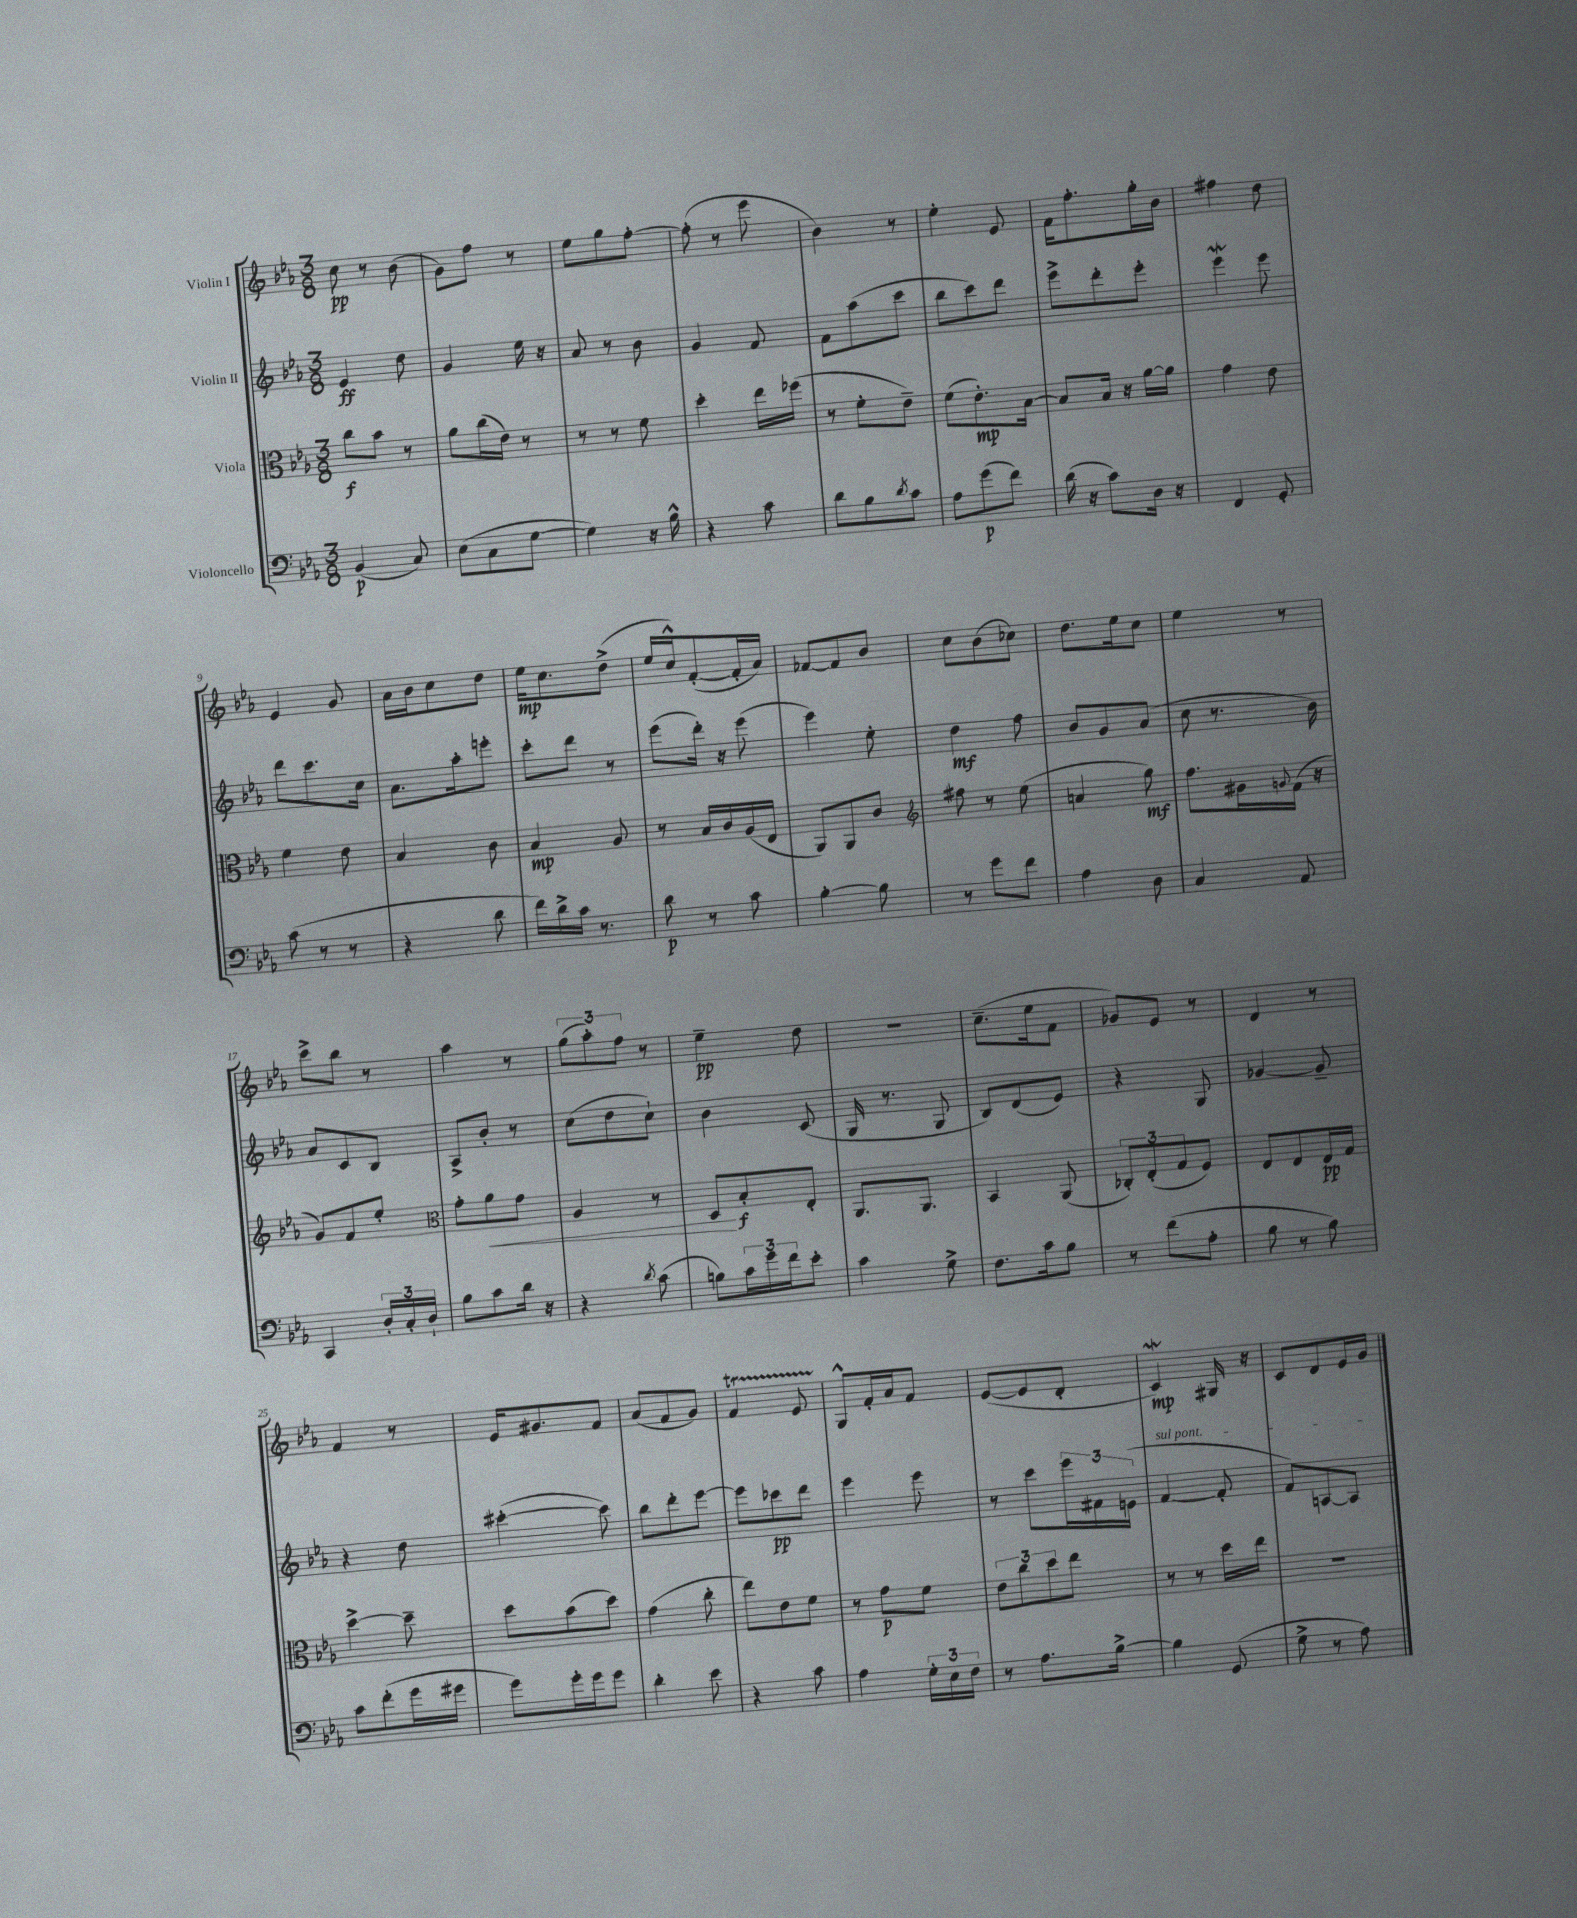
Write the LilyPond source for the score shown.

<<
\new StaffGroup <<
\new Staff = "s0" \with { instrumentName = "Violin I" } {
    \clef treble \key ees \major \numericTimeSignature \time 3/8
    c''8\pp r8 bes'8( |
    g'8) f''8 r8 |
    ees''8 g''8 f''8~-. |
    f''8-.( r8 ees'''8 |
    bes'4) r8 |
    ees''4-. ees'8 |
    f'16 f''8.-. g''16-. bes'16 |
    fis''4 d''8 |
    ees'4 g'8 |
    aes'16 bes'16 c''8 d''8 |
    ees''16\mp c''8. d''8->( |
    ees''16 c''16-^) f'8~-.( f'16-. aes'16) |
    fes'8~ fes'8 bes'8 |
    c''8 bes'8( ces''8) |
    d''8. ees''16 c''8 |
    ees''4 r8 |
    c'''8-> bes''8 r8 |
    aes''4 r8 |
    \tuplet 3/2 { g''8( aes''8-.) f''8 } r8 |
    ees''4--\pp d''8 |
    R4. |
    c''8.--( ees''16 f'8 |
    ges'8) ees'8 r8 |
    d'4 r8 |
    f'4 r8 |
    ees'16 gis'8. f'8 |
    aes'8( f'8 g'8) |
    f'4\startTrillSpan ees'8 |
    g8-^\stopTrillSpan f'16-. aes'16 f'8 |
    ees'8~( ees'8 d'8-. |
    c'4\mordent\mp) gis16 r16 |
    c'8 d'8 ees'16 g'16 \bar "|." |
}
\new Staff = "s1" \with { instrumentName = "Violin II" } {
    \clef treble \key ees \major \numericTimeSignature \time 3/8
    ees'4\ff d''8 |
    g'4 ees''16 r16 |
    aes'8 r8 bes'8 |
    g'4 f'8 |
    f'8 aes''8( c'''8 |
    bes''8 c'''8) d'''8 |
    ees'''8-> d'''8-. ees'''8-. |
    ees'''4\mordent ees'''8 |
    d'''8 c'''8. c''16 |
    aes'8. aes''16-. e'''8-. |
    c'''8-. d'''8 r8 |
    ees'''8( d'''16-.) r16 ees'''8( |
    ees'''4) ees''8-. |
    d''4\mf f''8 |
    bes'8 g'8 aes'8( |
    c''8 r8. bes'16) |
    aes'8 c'8 bes8 |
    aes8-> bes'8-. r8 |
    c''8( d''8 c''8-!) |
    bes'4 c'8( |
    g16 r8. g8 |
    bes8) d'8( ees'8) |
    r4 g8 |
    ges'4~ ges'8-- |
    r4 d''8 |
    cis'''4~-.( cis'''8) |
    bes''8 d'''8-. ees'''8~ |
    ees'''8 ces'''8\pp d'''8 |
    ees'''4 ees'''8 |
    r8 c'''8 \tuplet 3/2 { ees'''16 fis'16 e'16( } |
    \once \override TextSpanner.bound-details.left.text = \markup { \italic "sul pont." } f'4~\startTextSpan f'8-. |
    f'8) a8~ a8\stopTextSpan \bar "|." |
}
\new Staff = "s2" \with { instrumentName = "Viola" } {
    \clef alto \key ees \major \numericTimeSignature \time 3/8
    c''8\f bes'8 r8 |
    aes'8 c''16( ees'16) r8 |
    r8 r8 f'8 |
    d''4-. ees''16 fes''16( |
    r8 f'8-. ees'8--) |
    f'8( ees'8.-.\mp) bes16~ |
    bes8 bes16 r16 aes'16~ aes'16 |
    g'4 ees'8 |
    f'4 ees'8 |
    bes4 c'8 |
    bes4\mp aes8 |
    r8 bes16 c'16 aes16( ees16 |
    aes,8) aes,8 c'8 |
    \clef treble fis''8 r8 ees''8( |
    a'4 g''8\mf) |
    f''8. gis'16 \appoggiatura { g'8 } f'16( r16 |
    g'8) f'8 ees''8-. |
    \clef alto g'8-. aes'8\< g'8 |
    aes4 r8 |
    d8\! bes8-.\f ees8-. |
    aes,8. aes,8. |
    bes,4 aes,8( |
    \tuplet 3/2 { ces8-.) ees8-.( g8 } f8) |
    ees8 ees8 ees16\pp g16 |
    d''4~-> d''8-- |
    d''8 bes'8( d''8) |
    g'4( c''8-. |
    ees''8) ees'8 f'8 |
    r8 g'8\p f'8 |
    \tuplet 3/2 { ees'8 c''8 d''8 } ees''8 |
    r8 r8 d''16 ees''16 |
    R4. \bar "|." |
}
\new Staff = "s3" \with { instrumentName = "Violoncello" } {
    \clef bass \key ees \major \numericTimeSignature \time 3/8
    bes,4\p( c8) |
    ees8( c8 g8~ |
    g4) r16 bes16-^ |
    r4 c'8 |
    d'8 bes8 \acciaccatura { d'8 } c'8 |
    aes8 g'8\p( f'8) |
    d'16( r16 c'8) d16 r16 |
    f,4 g,8-. |
    c'8( r8 r8 |
    r4 d'8 |
    f'16) d'16-> c'16 r8. |
    d'8\p r8 c'8 |
    bes4~-. bes8 |
    r8 g'8 f'8 |
    aes4 d8 |
    c4 aes,8 |
    c,4 \tuplet 3/2 { d16-. c16-. d16-! } |
    bes8 c'8 d'16 r16 |
    r4 \acciaccatura { d'8 } c'8( |
    b8) \tuplet 3/2 { c'16 g'16 f'16 } ees'8-. |
    c'4 g8-> |
    f8. c'16 bes8 |
    r8 f'8( aes8-. |
    bes8 r8 bes8) |
    c'8 f'8-.( g'16 gis'16 |
    g'8) g'16-. g'16 g'8 |
    d'4-. ees'8 |
    r4 c'8 |
    aes4 \tuplet 3/2 { g16-. ees16 f16 } |
    r8 aes8. bes16~-> |
    bes4 g,8( |
    g8-> r8 aes8) \bar "|." |
}
>>
>>
